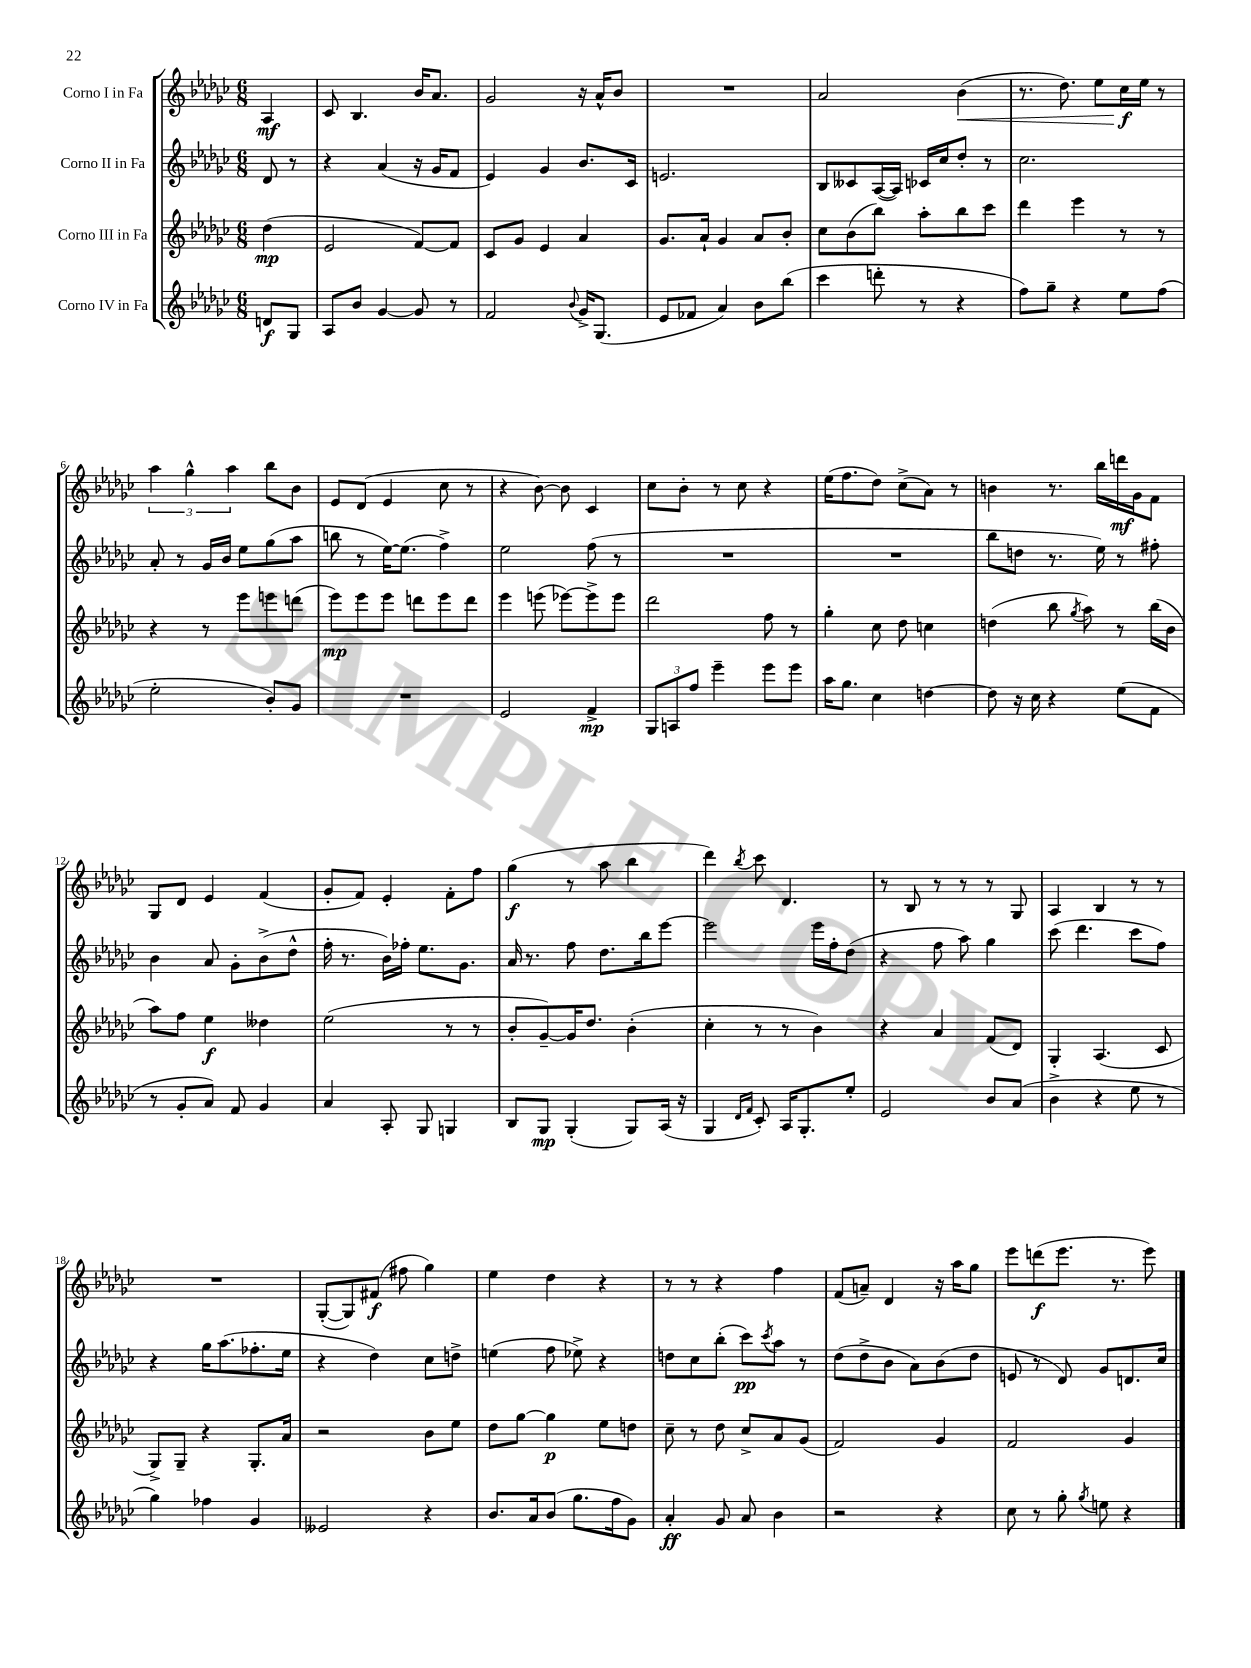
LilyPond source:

<<
\new StaffGroup <<
\new Staff = "s0" \with { instrumentName = "Corno I in Fa" } {
    \clef treble \key ges \major \numericTimeSignature \time 6/8 \partial 4
    aes4\mf |
    ces'8 bes4. bes'16 aes'8. |
    ges'2 r16 aes'16-^ bes'8 |
    R2. |
    aes'2 bes'4\<( |
    r8. des''8.) ees''8 ces''16\f\! ees''16 r8 |
    \tuplet 3/2 { aes''4 ges''4-^ aes''4 } bes''8 bes'8 |
    ees'8 des'8( ees'4 ces''8 r8 |
    r4 bes'8~) bes'8 ces'4 |
    ces''8 bes'8-. r8 ces''8 r4 |
    ees''16( f''8. des''8) ces''8->( aes'8) r8 |
    b'4 r8. bes''16 d'''16\mf ges'16 f'8 |
    ges8 des'8 ees'4 f'4( |
    ges'8-. f'8) ees'4-. f'8-. f''8 |
    ges''4\f( r8 aes''8 bes''4 |
    des'''4) \acciaccatura { bes''8 } ces'''8 des'4. |
    r8 bes8 r8 r8 r8 ges8 |
    aes4 bes4 r8 r8 |
    R2. |
    ges8~-.( ges8) fis'8\f( fis''8 ges''4) |
    ees''4 des''4 r4 |
    r8 r8 r4 f''4 |
    f'8( a'8--) des'4 r16 aes''16 ges''8 |
    ees'''8 d'''8\f( ees'''8. r8. ees'''8) \bar "|." |
}
\new Staff = "s1" \with { instrumentName = "Corno II in Fa" } {
    \clef treble \key ges \major \numericTimeSignature \time 6/8 \partial 4
    des'8 r8 |
    r4 aes'4( r16 ges'16 f'8 |
    ees'4) ges'4 bes'8. ces'16 |
    e'2. |
    bes8 ceses'8 aes16~( aes16) ces'16 ces''16 des''8-. r8 |
    ces''2. |
    aes'8-. r8 ges'16 bes'16 ees''8 ges''8( aes''8 |
    b''8 r8 ees''16~) ees''8.( f''4->) |
    ees''2 f''8( r8 |
    R2. |
    R2. |
    bes''8 d''8 r8. ees''16) r8 fis''8-. |
    bes'4 aes'8 ges'8-. bes'8->( des''8-^ |
    f''16-. r8. bes'16) fes''16-. ees''8. ges'8. |
    aes'16 r8. f''8 des''8. bes''16 ees'''8~ |
    ees'''2 ees'''16 f''16-. des''8( |
    r4 f''8 aes''8) ges''4 |
    ces'''8( des'''4. ces'''8 f''8) |
    r4 ges''16 aes''8.( fes''8.-. ees''16 |
    r4 des''4) ces''8 d''8-> |
    e''4( f''8 ees''8->) r4 |
    d''8 ces''8 bes''8-.( ces'''8\pp) \acciaccatura { ces'''8 } aes''8 r8 |
    des''8( des''8-> bes'8 aes'8) bes'8( des''8 |
    e'8 r8 des'8) ges'8 d'8. ces''16 \bar "|." |
}
\new Staff = "s2" \with { instrumentName = "Corno III in Fa" } {
    \clef treble \key ges \major \numericTimeSignature \time 6/8 \partial 4
    des''4\mp( |
    ees'2 f'8~) f'8 |
    ces'8 ges'8 ees'4 aes'4 |
    ges'8. aes'16-! ges'4 aes'8 bes'8-. |
    ces''8 bes'8( bes''8) aes''8-. bes''8 ces'''8 |
    des'''4 ees'''4 r8 r8 |
    r4 r8 ees'''8 e'''8 d'''8( |
    ees'''8\mp) ees'''8 ees'''8 d'''8 ees'''8 d'''8 |
    ees'''4 e'''8( ees'''8~) ees'''8-> ees'''8 |
    des'''2 f''8 r8 |
    ges''4-. ces''8 des''8 c''4 |
    d''4( bes''8 \acciaccatura { ges''8 } aes''8) r8 bes''16( bes'16 |
    aes''8) f''8 ees''4\f deses''4 |
    ees''2( r8 r8 |
    bes'8-. ges'8~--) ges'16 des''8. bes'4-.( |
    ces''4-. r8 r8 bes'4) |
    r4 aes'4 f'8( des'8) |
    ges4-. aes4.( ces'8 |
    ges8->) ges8-- r4 ges8.-. aes'16 |
    r2 bes'8 ees''8 |
    des''8 ges''8~ ges''4\p ees''8 d''8 |
    ces''8-- r8 des''8 ces''8-> aes'8 ges'8( |
    f'2) ges'4 |
    f'2 ges'4 \bar "|." |
}
\new Staff = "s3" \with { instrumentName = "Corno IV in Fa" } {
    \clef treble \key ges \major \numericTimeSignature \time 6/8 \partial 4
    d'8\f ges8 |
    aes8 bes'8 ges'4~ ges'8 r8 |
    f'2 \appoggiatura { bes'8 } ges'16-> ges8.( |
    ees'8 fes'8 aes'4) bes'8 bes''8( |
    ces'''4 d'''8-. r8 r4 |
    f''8) ges''8-- r4 ees''8 f''8( |
    ees''2-. bes'8-.) ges'8 |
    R2. |
    ees'2 f'4->\mp |
    \tuplet 3/2 { ges8 a8 f''8 } ees'''4-- ees'''8 ees'''8 |
    aes''16 ges''8. ces''4 d''4~ |
    d''8 r16 ces''16 r4 ees''8( f'8 |
    r8 ges'8-. aes'8) f'8 ges'4 |
    aes'4 aes8-. ges8 g4 |
    bes8 ges8\mp ges4-.( ges8) aes16( r16 |
    ges4 \grace { des'16 f'16 } ces'8-.) aes16 ges8.-. ees''8-. |
    ees'2 bes'8 aes'8( |
    bes'4-> r4 ees''8 r8 |
    ges''4) fes''4 ges'4 |
    eeses'2 r4 |
    bes'8. aes'16 bes'8( ges''8. f''16 ges'8) |
    aes'4-.\ff ges'8 aes'8 bes'4 |
    r2 r4 |
    ces''8 r8 ges''8-. \acciaccatura { ges''8 } e''8 r4 \bar "|." |
}
>>
>>
